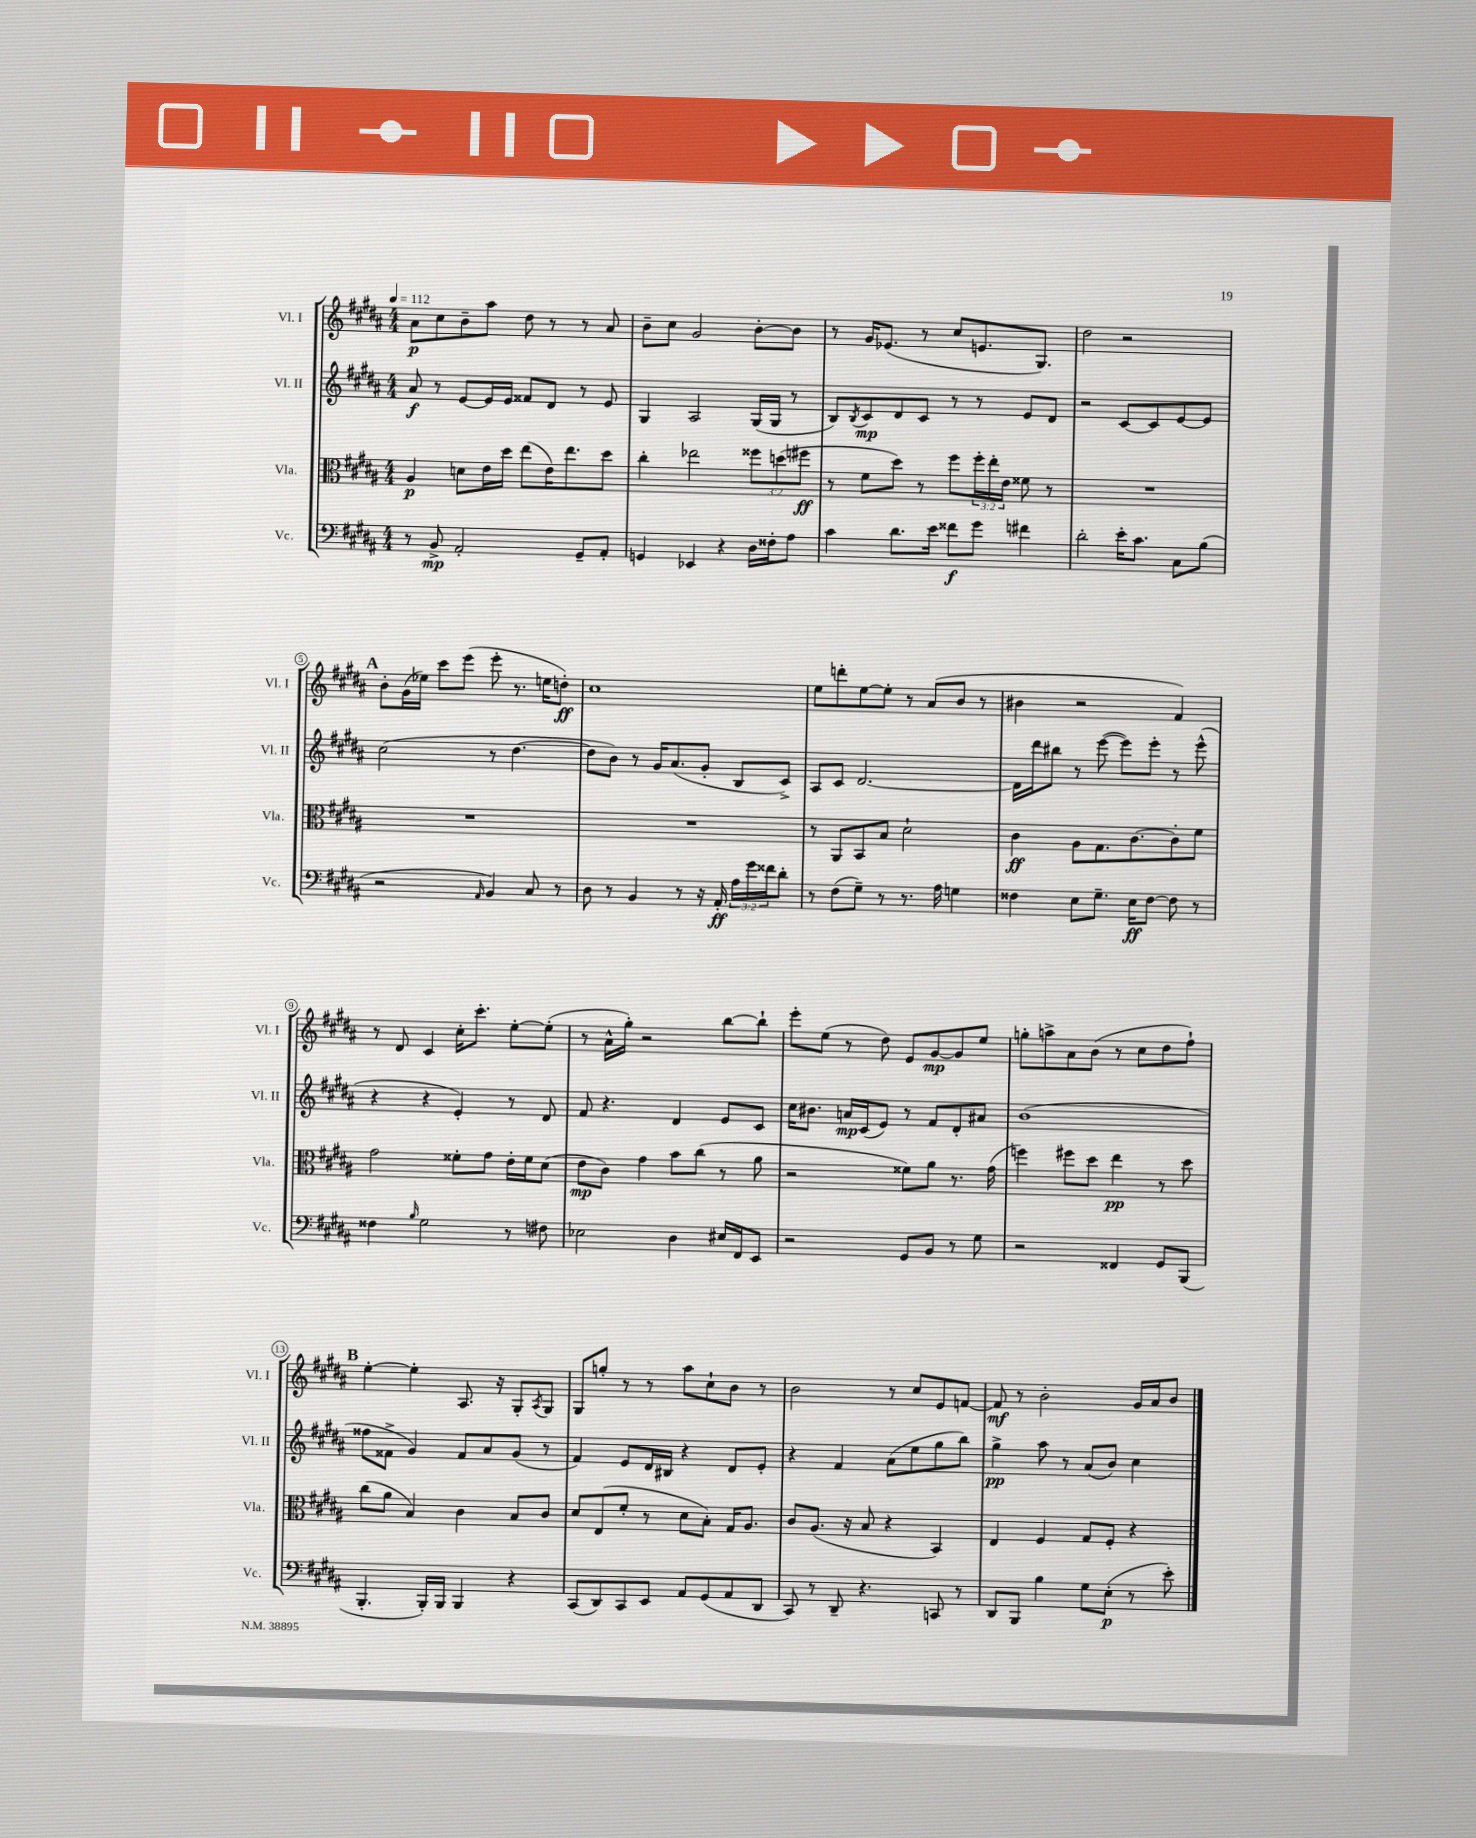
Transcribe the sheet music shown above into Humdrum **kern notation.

**kern	**dynam	**kern	**dynam	**kern	**dynam	**kern	**dynam
*part4	*part4	*part3	*part3	*part2	*part2	*part1	*part1
*staff4	*staff4	*staff3	*staff3	*staff2	*staff2	*staff1	*staff1
*I"Vc.	*	*I"Vla.	*	*I"Vl. II	*	*I"Vl. I	*
*I'Vc.	*	*I'Vla.	*	*I'Vl. II	*	*I'Vl. I	*
*clefF4	*	*clefC3	*	*clefG2	*	*clefG2	*
*k[f#c#g#d#a#]	*	*k[f#c#g#d#a#]	*	*k[f#c#g#d#a#]	*	*k[f#c#g#d#a#]	*
*M4/4	*	*M4/4	*	*M4/4	*	*M4/4	*
*MM112	*	*MM112	*	*MM112	*	*MM112	*
=1	=1	=1	=1	=1	=1	=1	=1
8r	.	4A#/	p	8a#/	f	8a#\L	p
8BB^/	mp	.	.	8r	.	8cc#\	.
2AA#'/	.	8dn\L	.	[8e/L	.	8b~\	.
.	.	16e\L	.	16e/L]	.	8aa#\J	.
.	.	16dd#\JJ	.	16e/JJ	.	.	.
.	.	(8ee\L	.	8f##X/L	.	8dd#\	.
.	.	16e\K)	.	8d#/J	.	8r	.
.	.	8.ee\	.	.	.	.	.
8GG#~/L	.	.	.	8r	.	8r	.
8AA#'/J	.	8dd#\J	.	8e/	.	8a#/	.
=2	=2	=2	=2	=2	=2	=2	=2
4GGn/	.	4cc#'\	.	4G#/	.	8b~\L	.
.	.	.	.	.	.	8cc#\J	.
4EE-X/	.	2ee-X\	.	2A#/	.	2g#/	.
4r	.	.	.	.	.	.	.
16D#\LL	.	12ff##X\L	.	(16G#/LL	.	[8b'\L	.
16F##X'\J	.	.	.	16G#/JJ	.	.	.
.	.	(12ddn\	.	.	.	.	.
8A#\J	.	.	.	8r	.	8b\J]	.
.	.	12ff#X\J	ff	.	.	.	.
=3	=3	=3	=3	=3	=3	=3	=3
4c#\	.	8r	.	8B/L)	.	8r	.
.	.	.	.	8qB/	.	.	.
.	.	8f#\L	.	8c#/	mp	16g#/KL	.
.	.	.	.	.	.	(8.e-X/J	.
8.d#\L	.	8dd#\J)	.	8d#/	.	.	.
.	.	8r	.	8c#/J	.	8r	.
16e\Jk	.	.	.	.	.	.	.
8f##X\L	f	8ff#\L	.	8r	.	8cc#/L	.
8g#\J	.	24ff#'\L	.	8r	.	8.en/	.
.	.	24ee'\	.	.	.	.	.
.	.	24e\JJ	.	.	.	.	.
4f#X\	.	8f##X\	.	8e/L	.	.	.
.	.	.	.	.	.	8.G#/J)	.
.	.	8r	.	8d#/J	.	.	.
=4	=4	=4	=4	=4	=4	=4	=4
2d#'\	.	1r	.	2r	.	2dd#\	.
16e'\KL	.	.	.	[8c#/L	.	2r	.
8.c#\J	.	.	.	.	.	.	.
.	.	.	.	8c#/]	.	.	.
8C#\L	.	.	.	[8e/	.	.	.
(8B\J	.	.	.	8e/J]	.	.	.
!!LO:LB:g=z
!!LO:REH:place=s1:t=A
=5	=5	=5	=5	=5	=5	=5	=5
2r	.	1r	.	(2cc#\	.	8b'\L	.
.	.	.	.	.	.	(16g#\L	.
.	.	.	.	.	.	16ee-X\JJ)	.
.	.	.	.	.	.	8ccc#\L	.
.	.	.	.	.	.	(8eee\J	.
16qqAA#/	.	.	.	.	.	.	.
4BB/)	.	.	.	8r	.	8eee'\	.
.	.	.	.	[4.dd#\	.	8.r	.
8C#/	.	.	.	.	.	.	.
.	.	.	.	.	.	16een\KL	.
8r	.	.	.	.	.	8ddn'\J)	ff
=6	=6	=6	=6	=6	=6	=6	=6
8D#\	.	1r	.	8dd#\L]	.	1cc#	.
8r	.	.	.	8b\J)	.	.	.
4BB/	.	.	.	8r	.	.	.
.	.	.	.	16g#/KL	.	.	.
.	.	.	.	(8.a#/	.	.	.
8r	.	.	.	.	.	.	.
16r	.	.	.	8g#'/J	.	.	.
16AA#'/	ff	.	.	.	.	.	.
24A#\LL	.	.	.	8B/L	.	.	.
24g#\	.	.	.	.	.	.	.
24f##X\J	.	.	.	.	.	.	.
8d#'\J	.	.	.	8c#^/J)	.	.	.
=7	=7	=7	=7	=7	=7	=7	=7
8r	.	8r	.	8A#/L	.	8ee\L	.
(8F#\L	.	8AA#/L	.	8c#/J	.	8dddn'\	.
8G#~\J)	.	8BB/	.	[2.d#/	.	[8ee\	.
8r	.	8B/J	.	.	.	8ee'\J]	.
8.r	.	2d#`\	.	.	.	8r	.
.	.	.	.	.	.	(8a#/L	.
16A#\	.	.	.	.	.	.	.
4Gn\	.	.	.	.	.	8b/J	.
.	.	.	.	.	.	8r	.
=8	=8	=8	=8	=8	=8	=8	=8
4F##X\	.	4c#\	ff	16d#\LL]	.	4b#X\	.
.	.	.	.	16ddd#\J	.	.	.
.	.	.	.	8bb#X\J	.	.	.
8E\L	.	8A#\L	.	8r	.	2r	.
8.G#~\J	.	8.G#\	.	([8eee\	.	.	.
.	.	.	.	8eee\L])	.	.	.
16E\KL	ff	[8.c#\	.	.	.	.	.
[8F##\J	.	.	.	8eee'\J	.	.	.
8F##\]	.	8c#'\]	.	8r	.	4f#/)	.
8r	.	8f#\J	.	(8eee^^\	.	.	.
!!LO:LB:g=z
=9	=9	=9	=9	=9	=9	=9	=9
4F##X\	.	2g#\	.	4r	.	8r	.
.	.	.	.	.	.	8d#/	.
16qqB/	.	.	.	.	.	.	.
2G#\	.	.	.	4r	.	4c#/	.
.	.	8f##X'\L	.	4e'/)	.	16cc#'\KL	.
.	.	.	.	.	.	8.ccc#'\J	.
.	.	8g#\J	.	.	.	.	.
8r	.	16e'\LL	.	8r	.	[8ee'\L	.
.	.	16f##\J	.	.	.	.	.
8F#X\	.	(8d#\J	.	8d#/	.	(8ee'\J]	.
=10	=10	=10	=10	=10	=10	=10	=10
2E-X\	.	8e\L	mp	8f#/	.	8r	.
.	.	8c#\J)	.	4.r	.	16a#^^\LL	.
.	.	.	.	.	.	16gg#'\JJ)	.
.	.	4g#\	.	.	.	2r	.
4D#\	.	8b\L	.	4d#/	.	.	.
.	.	(8cc#\J	.	.	.	.	.
16E#X/LL	.	8r	.	8e/L	.	[8bb\L	.
16FF#/J	.	.	.	.	.	.	.
8EE/J	.	8a#\	.	8c#/J	.	8bb`\J]	.
=11	=11	=11	=11	=11	=11	=11	=11
2r	.	2r	.	16cc#\KL	.	8eee'\L	.
.	.	.	.	8.b#X\J	.	.	.
.	.	.	.	.	.	(8ee\J	.
.	.	.	.	16an/LL	mp	8r	.
.	.	.	.	(16c#/J	.	.	.
.	.	.	.	8e/J)	.	8dd#\)	.
8GG#/L	.	8f##X\L)	.	8r	.	8e/L	.
8BB/J	.	8a#\J	.	8f#/L	.	[8g#/	mp
8r	.	8.r	.	8d#'/	.	8g#/]	.
8G#\	.	.	.	8a#X/J	.	8ee/J	.
.	.	(16g#\	.	.	.	.	.
=12	=12	=12	=12	=12	=12	=12	=12
2r	.	4ffn\)	.	(1b	.	8ggn'\L	.
.	.	.	.	.	.	8aan^\	.
.	.	8ff#X\L	.	.	.	8a#\	.
.	.	8dd#\J	.	.	.	(8b\J	.
4FF##X/	.	4ee\	pp	.	.	8r	.
.	.	.	.	.	.	8cc#\L	.
8GG#/L	.	8r	.	.	.	8dd#\	.
(8BBB/J	.	8dd#\	.	.	.	8ff#`\J)	.
!!LO:LB:g=z
!!LO:REH:place=s1:t=B
=13	=13	=13	=13	=13	=13	=13	=13
4.BBB'/	.	(8cc#\L	.	8ff##X\L	.	[4ee'\	.
.	.	8a#\J	.	8f##X^\J	.	.	.
.	.	4B/)	.	4g#/)	.	4ee'\]	.
16BBB'/LL)	.	.	.	.	.	.	.
16BBB/JJ	.	.	.	.	.	.	.
4BBB/	.	4c#\	.	8f##/L	.	8.A#/	.
.	.	.	.	8a#/	.	.	.
.	.	.	.	.	.	16r	.
4r	.	8B/L	.	(8g#/J	.	8G#'/L	.
.	.	.	.	.	.	8qA#/	.
.	.	8c#/J	.	8r	.	8G#/J	.
=14	=14	=14	=14	=14	=14	=14	=14
(8CC#/L	.	8d#/L	.	4f#/)	.	8G#/L	.
8DD#/)	.	(8E/	.	.	.	8ggn'/J	.
8CC#/	.	8f#'/J	.	8e/L	.	8r	.
8EE/J	.	8r	.	16d#/L	.	8r	.
.	.	.	.	16B#X/JJ	.	.	.
8AA#/L	.	8d#\L	.	4r	.	8aa#\L	.
(8GG#/	.	8B'\J)	.	.	.	8cc#`\	.
8AA#/	.	16G#/KL	.	8d#/L	.	8b\J	.
.	.	8.A#/J	.	.	.	.	.
8DD#/J	.	.	.	8e'/J	.	8r	.
=15	=15	=15	=15	=15	=15	=15	=15
8CC#/)	.	8c#/L	.	4r	.	2b\	.
8r	.	(8.A#/J	.	.	.	.	.
8DD#~/	.	.	.	4f#/	.	.	.
.	.	16r	.	.	.	.	.
4.r	.	8B/	.	.	.	.	.
.	.	4r	.	(8a#\L	.	8r	.
.	.	.	.	8ee\	.	8cc#/L	.
8CCn/	.	4BB/)	.	8gg#\	.	8e/	.
8r	.	.	.	8bb\J)	.	[8fn/J	.
=16	=16	=16	=16	=16	=16	=16	=16
8DD#/L	.	4E/	.	4gg#^\	pp	8f/]	mf
8BBB/J	.	.	.	.	.	8r	.
4B\	.	4F#/	.	8aa#\	.	2b'\	.
.	.	.	.	8r	.	.	.
8G#\L	.	8G#/L	.	(8a#/L	.	.	.
(8E'\J	p	8F#'/J	.	8b/J)	.	.	.
8r	.	4r	.	4cc#\	.	16g#/LL	.
.	.	.	.	.	.	16a#/J	.
8e'\)	.	.	.	.	.	8b/J	.
==	==	==	==	==	==	==	==
*-	*-	*-	*-	*-	*-	*-	*-
